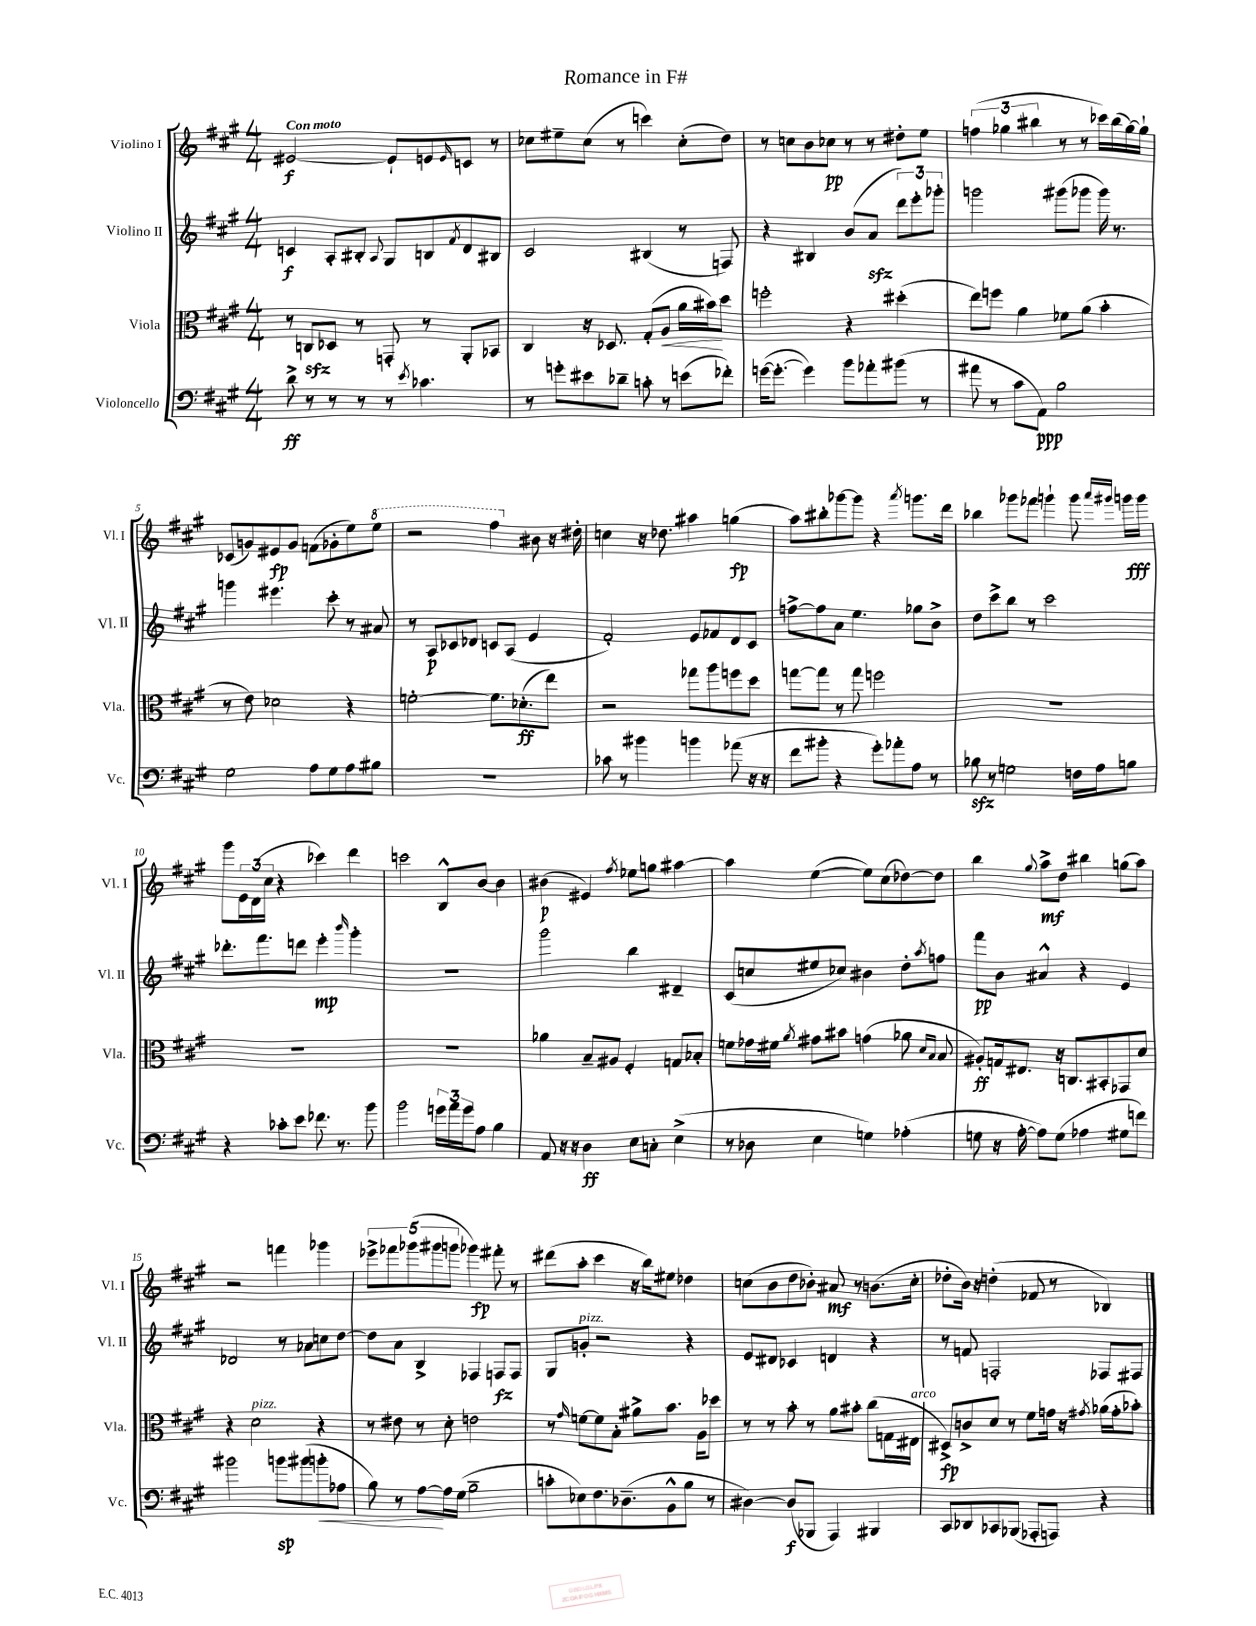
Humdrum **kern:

**kern	**kern	**kern	**kern
*staff4	*staff3	*staff2	*staff1
*clefF4	*clefC3	*clefG2	*clefG2
*k[f#c#g#]	*k[f#c#g#]	*k[f#c#g#]	*k[f#c#g#]
*M4/4	*M4/4	*M4/4	*M4/4
8d^\	8r	4c/	[2e#/
8r	8C/L	.	.
8r	8D-/J	8A'/L	.
8r	8r	8B#'/J	.
.	.	8qqA/	.
8r	8GG'/	8G#/L	8e#`/]L
8qe/	.	.	.
4.c-\	8r	8B/	8e/
.	.	8qf#/	16qqe/
.	8AA'/L	8d/	8c/J
.	8BB-/J	8B#/J	8r
=	=	=	=
8r	4C#/	2c#/	8cc-\L
8g'\L	.	.	8ee#~\
8e#\	16r	.	(8cc-\J
.	8.D-/	.	.
8d-~\J	.	.	8r
8c'\	(8G#'/L	(4B#/	4ccc\)
8r	8A/J	.	.
(8e\L	16a\LL	8r	(8cc-'\L
.	16b#\J)	.	.
8f-'\J)	8dd\J	8F/)	8dd\J)
=	=	=	=
([16g\LK	2ff'\	4r	8r
8.g'\_J	.	.	.
.	.	.	8cc\L
4g\])	.	4B#/	8b\
.	.	.	8cc-\J
8b\L	4r	(8b/L	8r
8a-'\	.	8a/J	8r
(8b#\J	(4dd#'\	12ddd\L)	8dd#'\L
.	.	12eee'\	.
8r	.	.	8ee\J
.	.	12ggg-'\J	.
=	=	=	=
8a#\	8ee\L)	2ggg\	(6ff\
8r	8ff\J	.	.
.	.	.	6gg-\
8c#\L	4a\	.	.
.	.	.	6bb#\
8AA\J)	.	.	.
2B\	8f-\L	(8ggg#\L	8r
.	(8a\J	8ggg-\J	8r
.	4b'\	16ggg-\)	16ccc-\LL)
.	.	8.r	(16bb#\
.	.	.	[16gg-\)
.	.	.	16gg-`\]JJ
=	=	=	=
2G#\	8r	4ggg\	(8c-/L
.	8e\)	.	8g/)
.	2d-\	4.eee#\	8e#/
.	.	.	8g/J
8A\L	.	.	(8f\L
8G#\	.	8ccc#'\	8g-'\
8A\	4r	8r	8ee\)
8B#\J	.	8a#/	8eee\J
=	=	=	=
1r	[2f'\	8r	2r
.	.	8A/L	.
.	.	8c-/	.
.	.	8d-/J	.
.	8.f\]L	8c/L	4fff#\
.	.	(8A/J	.
.	(8.d-'\	.	.
.	.	4e/	8b#\
.	8ee\J)	.	16r
.	.	.	16dd#'\
=	=	=	=
8c-\	2r	2f#'/)	4cc\
8r	.	.	.
4b#\	.	.	16r
.	.	.	8.dd-\
4b\	8gg-\L	8e/L	4aa#\
.	8aa\	8f-/	.
(8a-\	8ff\	8d/	(4gg\
16r	8dd\J	8c#/J	.
16r	.	.	.
=	=	=	=
8f#\L	[8gg\L	[8ff^\L	8aa\L)
8b#'\J	8gg\]J	8ff\]	8bb#'\
4r	8r	8a\J	[8ggg-\
.	8gg\	4.ee\	8ggg-\]J
8g#'\L)	2ff\	.	4r
8a-'\	.	.	.
.	.	.	8qaaa/
8A\J	.	8gg-\L	8.ggg\L
8r	.	8b^\J	.
.	.	.	16ddd\Jk
=	=	=	=
8B-\	1r	8dd\L	4bb-\
8r	.	8ccc#^\	.
2G\	.	8bb\J	8ggg-\L
.	.	8r	8fff-\J
.	.	2ccc#\	4ggg`\
16F\LL	.	.	8ggg\
16A\J	.	.	.
.	.	.	16qqaaa/LL
.	.	.	16qqggg#/JJ
8B\J	.	.	16ggg\LL
.	.	.	16ggg\JJ
=	=	=	=
4r	1r	8.ddd-'\L	8ggg#\L
.	.	.	24e\L
.	.	.	(24d\
.	.	8.fff#\	.
.	.	.	24cc#\JJ
8c-'\L	.	.	4r
8e\J	.	8ddd\J	.
8.f-\	.	4eee'\	4ccc-\)
8.r	.	.	.
.	.	16qqbbb/	.
.	.	4ggg#'\	4ddd\
8b\	.	.	.
=	=	=	=
2b\	1r	1r	2ccc\
24g\LL	.	.	8B^^/L
24a\	.	.	.
24g\J	.	.	.
8A\J	.	.	[8b/J
4B\	.	.	4b\]
=	=	=	=
8AA/	4a-\	2ggg#\	(4b#\
16r	.	.	.
16r	.	.	.
4D\	8B~/L	.	4e#/)
.	8A#/J	.	.
.	.	.	8qff#/
8E\L	4F#'/	4bb\	8ee-\L
8C'\J	.	.	8gg\J
(4E^\	8G/L	4d#~/	[4aa#\
.	8B-'/J	.	.
=	=	=	=
8r	8f\L	(8c#/L	4aa#\]
8D-\	16g-\L	8cc/	.
.	16f#\JJ	.	.
.	8qa/	.	.
4E\	8g#\L	8ee#/	([4ee\
.	8b#\J	8cc-/J)	.
4G\)	(4g\	4b#\	8ee\]L)
.	.	.	(8cc#\
(4A-'\	8a-\	8dd'\L	[8dd-\)
.	16qqd/LL	.	.
.	16qqB/JJ	8qaa/	.
.	8B/	8ff\J	8dd-\]J
=	=	=	=
8G\	8A#'/L)	8fff#\L	4bb\
16r	16G/k	8b\J	.
[16A'\	8.E#/J	.	.
.	.	.	8qqgg#/
8A\]L)	.	4a#^^/	8aa^\L
(8G\J	16r	.	8dd\J
.	8.C/L	.	.
4A-\	.	4r	4bb#\
.	8BB#'/	.	.
8G#\L	8GG-/	4e/	(8gg\L
8f\J)	8d/J	.	8aa\J)
=	=	=	=
2b#\	4r	2d-/	2r
.	2d\	.	.
8b\L	.	8r	4fff\
(8b#\	.	8a-\L	.
8b'\	4r	8cc\	4ggg-\
8A-\J	.	[8dd\J	.
=	=	=	=
8B\)	8r	8dd\]L	10eee-^\L
.	.	.	10fff-\
8r	8e#\	8a\J	.
.	.	.	(10ggg-\
[8A\L	8r	4B^/	.
.	.	.	10ggg#\
16A\]L	8d'\	.	.
.	.	.	10ggg\J
(16G#\JJ	.	.	.
2B~\	2e\	4F-/	4ggg-\)
.	.	8F/L	8fff#'\
.	.	8F/J	8r
=	=	=	=
8c'\L	8r	8G#/L	(8ddd#\L
.	16qqg#/	.	.
8E-\)	[8f\L	8g'/J	8aa'\J
8.F#\	8f\]	2r	4ccc#\
.	8B'\J	.	.
(8.D-~\	.	.	.
.	8a#^\L	.	16r
.	.	.	16bb\LK)
8BB^^\	8.b\J	.	8ee#\J
8B\J	.	4r	4dd-\
.	16A\LK	.	.
8r	8dd-\J	.	.
=	=	=	=
[4D#\)	8r	8e/L	(8cc\L
.	8r	8d#/J	8b\
(8D#/]L	8b'\	4c-/	8dd\
8BBB-/J	8r	.	8b-'\J)
4AAA/)	8a\L	4d/	8a#/
.	8b#'\J	.	8r
4BBB#/	(8cc#\L	4r	(8.b\L
.	16G\L	.	.
.	16E#\JJ	.	16cc'\Jk
=	=	=	=
8CC#/L	8D#^/L)	8r	8dd-'\L
8DD-/	8c^/	8f/	16b\Jk)
.	.	.	16r
8CC-/	8d/J	2F'/	(4dd'\
(8BBB-/J	8r	.	.
8AAA-'/L	8f#\L	.	8f-/
8AAA/J)	16g\Jk	.	8r
.	16r	.	.
.	8qg#/	.	.
4r	(16a-\LL	8F-/L	4B-/)
.	16g#'\J	.	.
.	8b-'\J)	8F#/J	.
==	==	==	==
*-	*-	*-	*-
